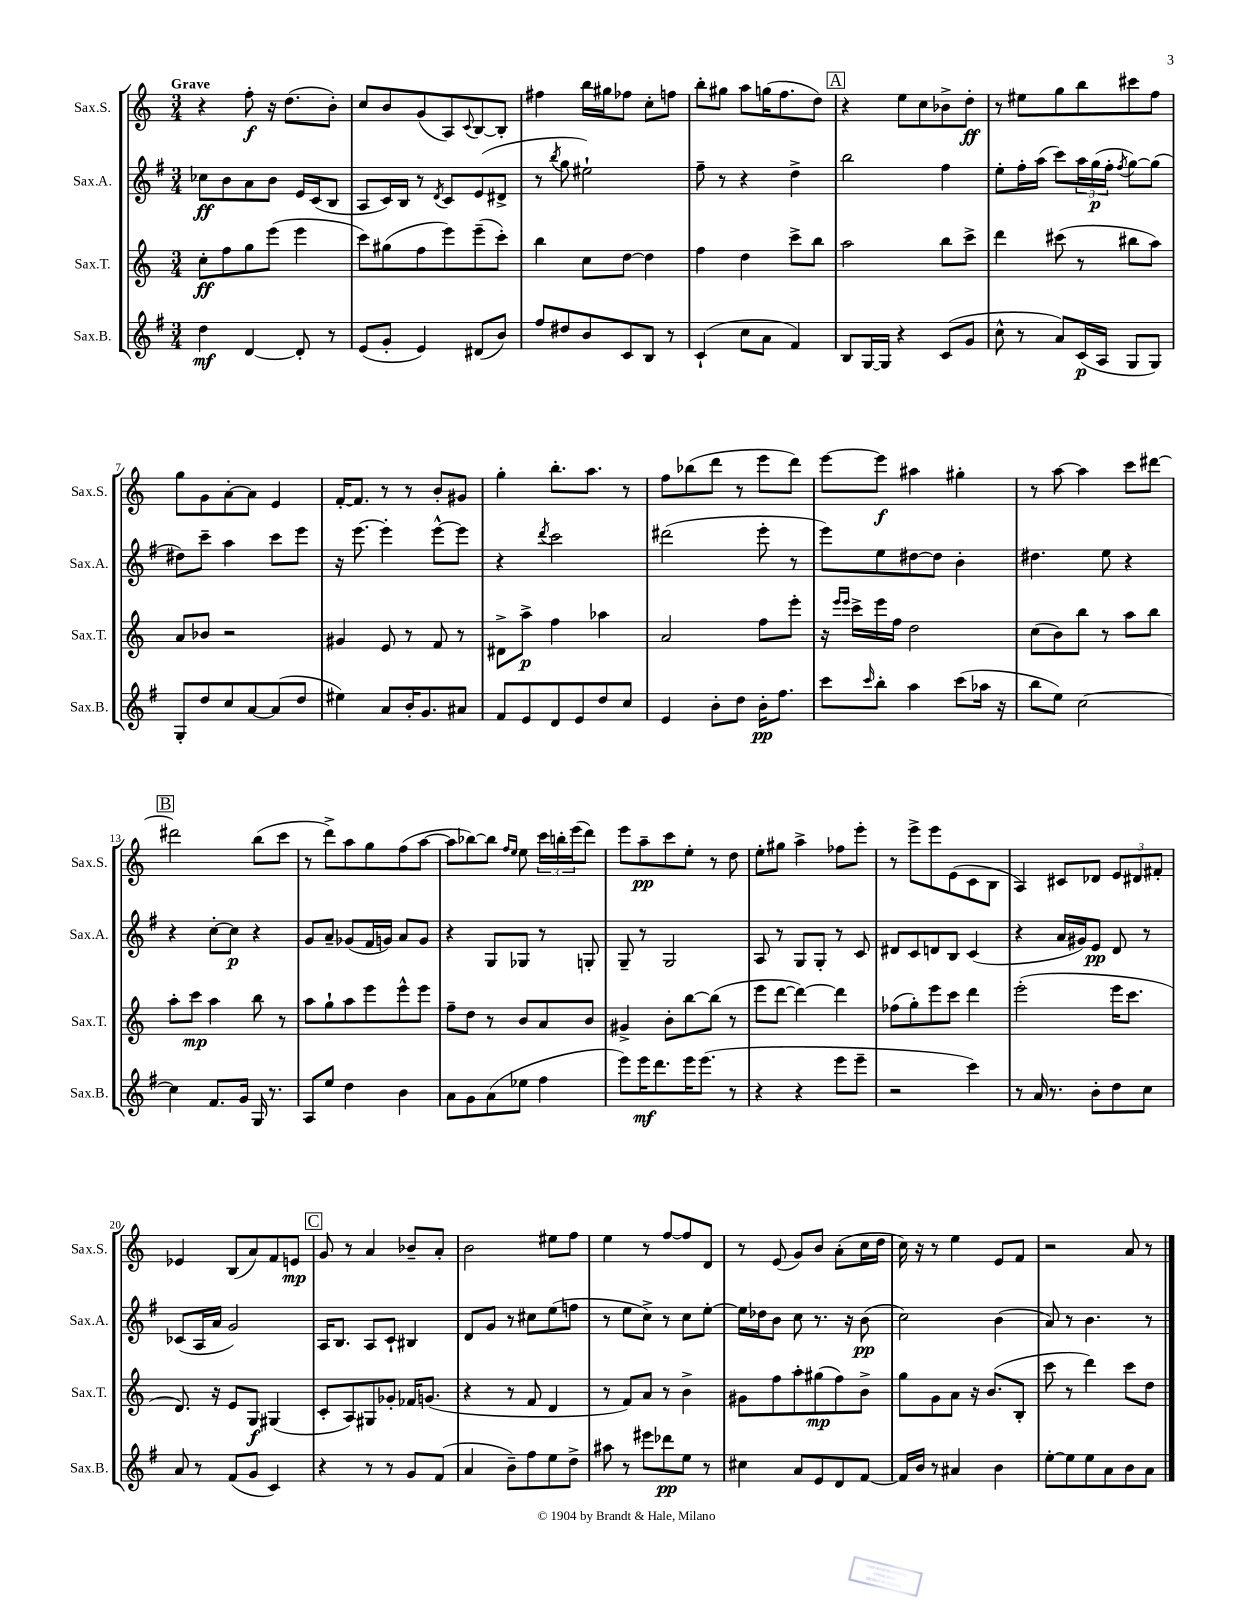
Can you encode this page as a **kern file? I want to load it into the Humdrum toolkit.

**kern	**dynam	**kern	**dynam	**kern	**dynam	**kern	**dynam
*part4	*part4	*part3	*part3	*part2	*part2	*part1	*part1
*staff4	*staff4	*staff3	*staff3	*staff2	*staff2	*staff1	*staff1
*I"Sax.B.	*	*I"Sax.T.	*	*I"Sax.A.	*	*I"Sax.S.	*
*I'Sax.B.	*	*I'Sax.T.	*	*I'Sax.A.	*	*I'Sax.S.	*
*clefG2	*	*clefG2	*	*clefG2	*	*clefG2	*
*k[f#]	*	*k[]	*	*k[f#]	*	*k[]	*
*M3/4	*	*M3/4	*	*M3/4	*	*M3/4	*
=1	=1	=1	=1	=1	=1	=1	=1
!	!	!	!	!	!	!LO:TX:a:B:t=Grave	!
4dd\	mf	8cc'\L	ff	8cc-X\L	ff	4r	.
.	.	8ff\	.	8b\	.	.	.
[4d/	.	8gg\	.	8a\	.	8ff'\	f
.	.	(8eee\J	.	8b\J	.	16r	.
.	.	.	.	.	.	(8.dd\L	.
8d'/]	.	4eee\	.	16e/LL	.	.	.
.	.	.	.	(16c/J	.	.	.
8r	.	.	.	8B/J	.	8b'\J)	.
=2	=2	=2	=2	=2	=2	=2	=2
(8e/L	.	8ccc\L)	.	8A/L	.	8cc/L	.
8g'/J	.	(8gg#X\	.	16c/L)	.	8b/	.
.	.	.	.	16B/JJ	.	.	.
4e/)	.	8ff\	.	8r	.	(8g/	.
.	.	.	.	8qd/	.	.	.
.	.	8eee\)	.	8c/L	.	8A/)	.
.	.	.	.	.	.	8qqc/	.
(8d#X/L	.	(8eee~\	.	(8e/	.	[8B/	.
8b/J)	.	8ccc'\J)	.	8d#X^/J	.	8B'/J]	.
=3	=3	=3	=3	=3	=3	=3	=3
8ff#/L	.	4bb\	.	8r	.	4ff#X\	.
.	.	.	.	8qbb/	.	.	.
8dd#X/	.	.	.	8gg\	.	.	.
8b/	.	8cc\L	.	2ee#X`\)	.	16bb\LL	.
.	.	.	.	.	.	16gg#X\J	.
8c/	.	[8dd\J	.	.	.	8ff-X\J	.
8B/J	.	4dd\]	.	.	.	8cc'\L	.
8r	.	.	.	.	.	8ffn\J	.
=4	=4	=4	=4	=4	=4	=4	=4
(4c`/	.	4ff\	.	8ff#~\	.	8bb'\L	.
.	.	.	.	8r	.	8gg#X\J	.
8cc\L	.	4dd\	.	4r	.	8aa\L	.
8a\J	.	.	.	.	.	(16ggn\K	.
.	.	.	.	.	.	8.ff\	.
4f#/)	.	8ccc^\L	.	4dd^\	.	.	.
.	.	8bb\J	.	.	.	8dd\J)	.
!!LO:REH:place=s1:t=A
=5	=5	=5	=5	=5	=5	=5	=5
8B/L	.	2aa\	.	2bb\	.	4r	.
[16G/L	.	.	.	.	.	.	.
16G/JJ]	.	.	.	.	.	.	.
4r	.	.	.	.	.	8ee\L	.
.	.	.	.	.	.	8cc\	.
(8c/L	.	8bb\L	.	4ff#\	.	8b-X^\	.
8g/J	.	8ccc^\J	.	.	.	8dd'\J	ff
=6	=6	=6	=6	=6	=6	=6	=6
8cc^^\	.	4ddd\	.	8ee'\L	.	8r	.
8r	.	.	.	16ff#'\L	.	8ee#X\L	.
.	.	.	.	(16aa\JJ	.	.	.
8a/L)	.	(8ccc#X\	.	8ccc\L)	.	8gg\	.
(16c/L	p	8r	.	24aa\L	.	8bb\	.
.	.	.	.	(24gg\	p	.	.
16A/JJ	.	.	.	.	.	.	.
.	.	.	.	24ff#'\JJ	.	.	.
.	.	.	.	8qff#/	.	.	.
8G/L	.	8bb#X\L	.	[8gg\L)	.	8ccc#X\	.
8G/J)	.	8aa\J)	.	(8gg\J]	.	8ff\J	.
!!LO:LB:g=z
=7	=7	=7	=7	=7	=7	=7	=7
8G'/L	.	8a/L	.	8dd#X\L)	.	8gg\L	.
8dd/	.	8b-X/J	.	8ccc~\J	.	8g\	.
8cc/	.	2r	.	4aa\	.	[8a'\	.
[8a/	.	.	.	.	.	8a\J]	.
(8a/]	.	.	.	8ccc\L	.	4e/	.
8dd/J	.	.	.	8eee\J	.	.	.
=8	=8	=8	=8	=8	=8	=8	=8
4ee#X\)	.	4g#X/	.	16r	.	[16f'/KL	.
.	.	.	.	[8.eee\	.	8.f/J]	.
8a/L	.	8e/	.	4eee'\]	.	8r	.
16b'/K	.	8r	.	.	.	8r	.
8.g/	.	.	.	.	.	.	.
.	.	8f/	.	[8eee^^\L	.	8b'/L	.
8a#X/J	.	8r	.	8eee\J]	.	8g#X/J	.
=9	=9	=9	=9	=9	=9	=9	=9
8f#/L	.	8d#X^\L	.	4r	.	4gg'\	.
8e/	.	8aa^\J	p	.	.	.	.
.	.	.	.	8qddd/	.	.	.
8d/	.	4ff\	.	2ccc\	.	8.bb'\L	.
8e/	.	.	.	.	.	.	.
.	.	.	.	.	.	8.aa\J	.
8dd/	.	4aa-X\	.	.	.	.	.
8cc/J	.	.	.	.	.	8r	.
=10	=10	=10	=10	=10	=10	=10	=10
4e/	.	2a/	.	(2ddd#X\	.	8ff\L	.
.	.	.	.	.	.	(8bb-X\	.
8b'\L	.	.	.	.	.	8ddd\J	.
8dd\J	.	.	.	.	.	8r	.
16b'\KL	pp	8ff\L	.	8eee'\	.	8eee\L	.
8.ff#\J	.	.	.	.	.	.	.
.	.	8eee'\J	.	8r	.	8ddd\J)	.
=11	=11	=11	=11	=11	=11	=11	=11
8ccc\L	.	16r	.	8eee\L)	.	[8eee\L	.
.	.	16qqeee/LL	.	.	.	.	.
.	.	16qqeee/JJ	.	.	.	.	.
.	.	16ccc^\LL	.	.	.	.	.
16qqccc/	.	.	.	.	.	.	.
8bb'\J	.	16eee\	.	8ee\	.	8eee\J]	f
.	.	16ff\JJ	.	.	.	.	.
4aa\	.	2dd\	.	[8dd#X\	.	4aa#X\	.
.	.	.	.	8dd#\J]	.	.	.
(8ccc\L	.	.	.	4b'\	.	4gg#X'\	.
16aa-X\Jk	.	.	.	.	.	.	.
16r	.	.	.	.	.	.	.
=12	=12	=12	=12	=12	=12	=12	=12
8bb\L	.	(8cc\L	.	4.dd#X\	.	8r	.
8ee\J)	.	8b\)	.	.	.	[8aa\	.
[2cc\	.	8bb\J	.	.	.	4aa\]	.
.	.	8r	.	8ee\	.	.	.
.	.	8aa\L	.	4r	.	8ccc\L	.
.	.	8bb\J	.	.	.	[8ddd#X\J	.
!!LO:LB:g=z
!!LO:REH:place=s1:t=B
=13	=13	=13	=13	=13	=13	=13	=13
4cc\]	.	8aa'\L	.	4r	.	2ddd#X\]	.
.	.	8ccc\J	mp	.	.	.	.
8.f#/L	.	4aa\	.	[8cc'\L	.	.	.
.	.	.	.	8cc\J]	p	.	.
16g/Jk	.	.	.	.	.	.	.
16G/	.	8bb\	.	4r	.	(8bb\L	.
8.r	.	.	.	.	.	.	.
.	.	8r	.	.	.	8ccc\J	.
=14	=14	=14	=14	=14	=14	=14	=14
8A/L	.	8aa\L	.	8g/L	.	8r	.
8ee/J	.	8gg`\	.	8a~/J	.	8ddd^\L)	.
4dd\	.	8aa\	.	(8g-X/L	.	8aa\	.
.	.	8eee\	.	16f#/L	.	8gg\	.
.	.	.	.	16gn/JJ)	.	.	.
4b\	.	8eee^^\	.	8a/L	.	(8ff\	.
.	.	8eee\J	.	8g/J	.	[8aa\J	.
=15	=15	=15	=15	=15	=15	=15	=15
8a\L	.	8ff~\L	.	4r	.	8aa\L]	.
8g\	.	8dd\J	.	.	.	[8bb-X\)	.
(8a\	.	8r	.	8G/L	.	8bb-\J]	.
.	.	.	.	.	.	16qqff/LL	.
.	.	.	.	.	.	16qqee/JJ	.
8ee-X\J	.	8b/L	.	8G-X/J	.	8ee\	.
4ff#\	.	8a/	.	8r	.	24ccc\LL	.
.	.	.	.	.	.	24bbn'\	.
.	.	.	.	.	.	(24eee\J	.
.	.	8b/J	.	8Gn'/	.	8ddd\J)	.
=16	=16	=16	=16	=16	=16	=16	=16
8eee\L)	.	4g#X^/	.	8G~/	.	8eee\L	.
16eee\K	mf	.	.	8r	.	8aa~\	pp
8.ddd\	.	.	.	.	.	.	.
.	.	8b'\L	.	2G/	.	8ccc\	.
16eee\K	.	[8bb\	.	.	.	8ee'\J	.
(8.eee\J	.	.	.	.	.	.	.
.	.	(8bb\J]	.	.	.	8r	.
8r	.	8r	.	.	.	8dd\	.
=17	=17	=17	=17	=17	=17	=17	=17
4r	.	8eee\L	.	8A/	.	8ee'\L	.
.	.	[8ddd\J	.	8r	.	8gg#X\J	.
4r	.	4ddd\_)	.	8G/L	.	4aa^\	.
.	.	.	.	8G'/J	.	.	.
8eee\L	.	4ddd\]	.	8r	.	8ff-X\L	.
8eee~\J	.	.	.	8c/	.	8eee'\J	.
=18	=18	=18	=18	=18	=18	=18	=18
2r	.	(8ff-X\L	.	8d#X/L	.	8r	.
.	.	8gg'\)	.	8c/	.	8eee^\L	.
.	.	8eee\	.	8dn/	.	8eee\	.
.	.	8ccc\J	.	8B/J	.	(8e\	.
4ccc\)	.	4ddd\	.	(4c/	.	8c\	.
.	.	.	.	.	.	8B\J	.
=19	=19	=19	=19	=19	=19	=19	=19
8r	.	(2eee'\	.	4r	.	4A/)	.
16a/	.	.	.	.	.	.	.
8.r	.	.	.	.	.	.	.
.	.	.	.	16a/LL	.	8c#X/L	.
.	.	.	.	16g#X/J)	.	.	.
8b'\L	.	.	.	8e/J	pp	8d-X/J	.
8dd\	.	16eee\KL	.	8d/	.	12e/L	.
.	.	8.ccc\J	.	.	.	.	.
.	.	.	.	.	.	12d#X/	.
8cc\J	.	.	.	8r	.	.	.
.	.	.	.	.	.	12f#X'/J	.
!!LO:LB:g=z
=20	=20	=20	=20	=20	=20	=20	=20
8a/	.	8.d/)	.	(8c-X/L	.	4e-X/	.
8r	.	.	.	16A/L	.	.	.
.	.	16r	.	16a/JJ	.	.	.
(8f#/L	.	8e/L	.	2g/)	.	(8B/L	.
8g/J	.	8G/J	f	.	.	8a/)	.
4c/)	.	(4G#X/	.	.	.	8f/	.
.	.	.	.	.	.	8en/J	mp
!!LO:REH:place=s1:t=C
=21	=21	=21	=21	=21	=21	=21	=21
4r	.	8c'/L	.	16A/KL	.	8g/	.
.	.	.	.	8.B/J	.	.	.
.	.	8A/)	.	.	.	8r	.
8r	.	8G#X/	.	8A/L	.	4a/	.
8r	.	8g-X'/J	.	8c`/J	.	.	.
8g/L	.	16f-X/KL	.	4B#X/	.	8b-X~/L	.
.	.	(8.gn/J	.	.	.	.	.
(8f#/J	.	.	.	.	.	8a'/J	.
=22	=22	=22	=22	=22	=22	=22	=22
4a/	.	4r	.	8d/L	.	2b\	.
.	.	.	.	8g/J	.	.	.
8b~\L)	.	8r	.	8r	.	.	.
8ff#\	.	8f/	.	8cc#X\L	.	.	.
8ee\	.	4d/	.	(8ee\	.	8ee#X\L	.
8dd^\J	.	.	.	8ffn\J	.	8ff\J	.
=23	=23	=23	=23	=23	=23	=23	=23
8aa#X\	.	8r	.	8r	.	4ee\	.
8r	.	8f/L)	.	8ee\L	.	.	.
8eee#X\L	.	8a/J	.	8cc^\J)	.	8r	.
8ddd-X\	pp	8r	.	8r	.	[8ff/L	.
8ee\J	.	4b^\	.	8cc\L	.	8ff/]	.
8r	.	.	.	[8ee'\J	.	8d/J	.
=24	=24	=24	=24	=24	=24	=24	=24
4cc#X\	.	8g#X\L	.	16ee\LL]	.	8r	.
.	.	.	.	16dd-X\J	.	.	.
.	.	8ff\	.	8b\J	.	(8e/	.
8a/L	.	8aa'\	.	8cc\	.	8g/L)	.
8e/	.	(8gg#X\	mp	8.r	.	8b/J	.
8d/	.	8ff\)	.	.	.	(8a'\L	.
.	.	.	.	16r	.	.	.
[8f#/J	.	8b^\J	.	(8b\	pp	16cc\L	.
.	.	.	.	.	.	16dd\JJ	.
=25	=25	=25	=25	=25	=25	=25	=25
16f#/LL]	.	8gg\L	.	2cc\)	.	16cc\)	.
16b/JJ	.	.	.	.	.	16r	.
8r	.	8g\	.	.	.	8r	.
4a#X/	.	8a\J	.	.	.	4ee\	.
.	.	16r	.	.	.	.	.
.	.	(8.b/L	.	.	.	.	.
4b\	.	.	.	(4b\	.	8e/L	.
.	.	8B'/J	.	.	.	8f/J	.
=26	=26	=26	=26	=26	=26	=26	=26
[8ee'\L	.	8ccc\	.	8a/)	.	2r	.
8ee\]	.	8r	.	8r	.	.	.
8ee\	.	4ddd\)	.	4.b\	.	.	.
8a\	.	.	.	.	.	.	.
8b\	.	8ccc\L	.	.	.	8a/	.
8a\J	.	8dd\J	.	8r	.	8r	.
==	==	==	==	==	==	==	==
*-	*-	*-	*-	*-	*-	*-	*-
